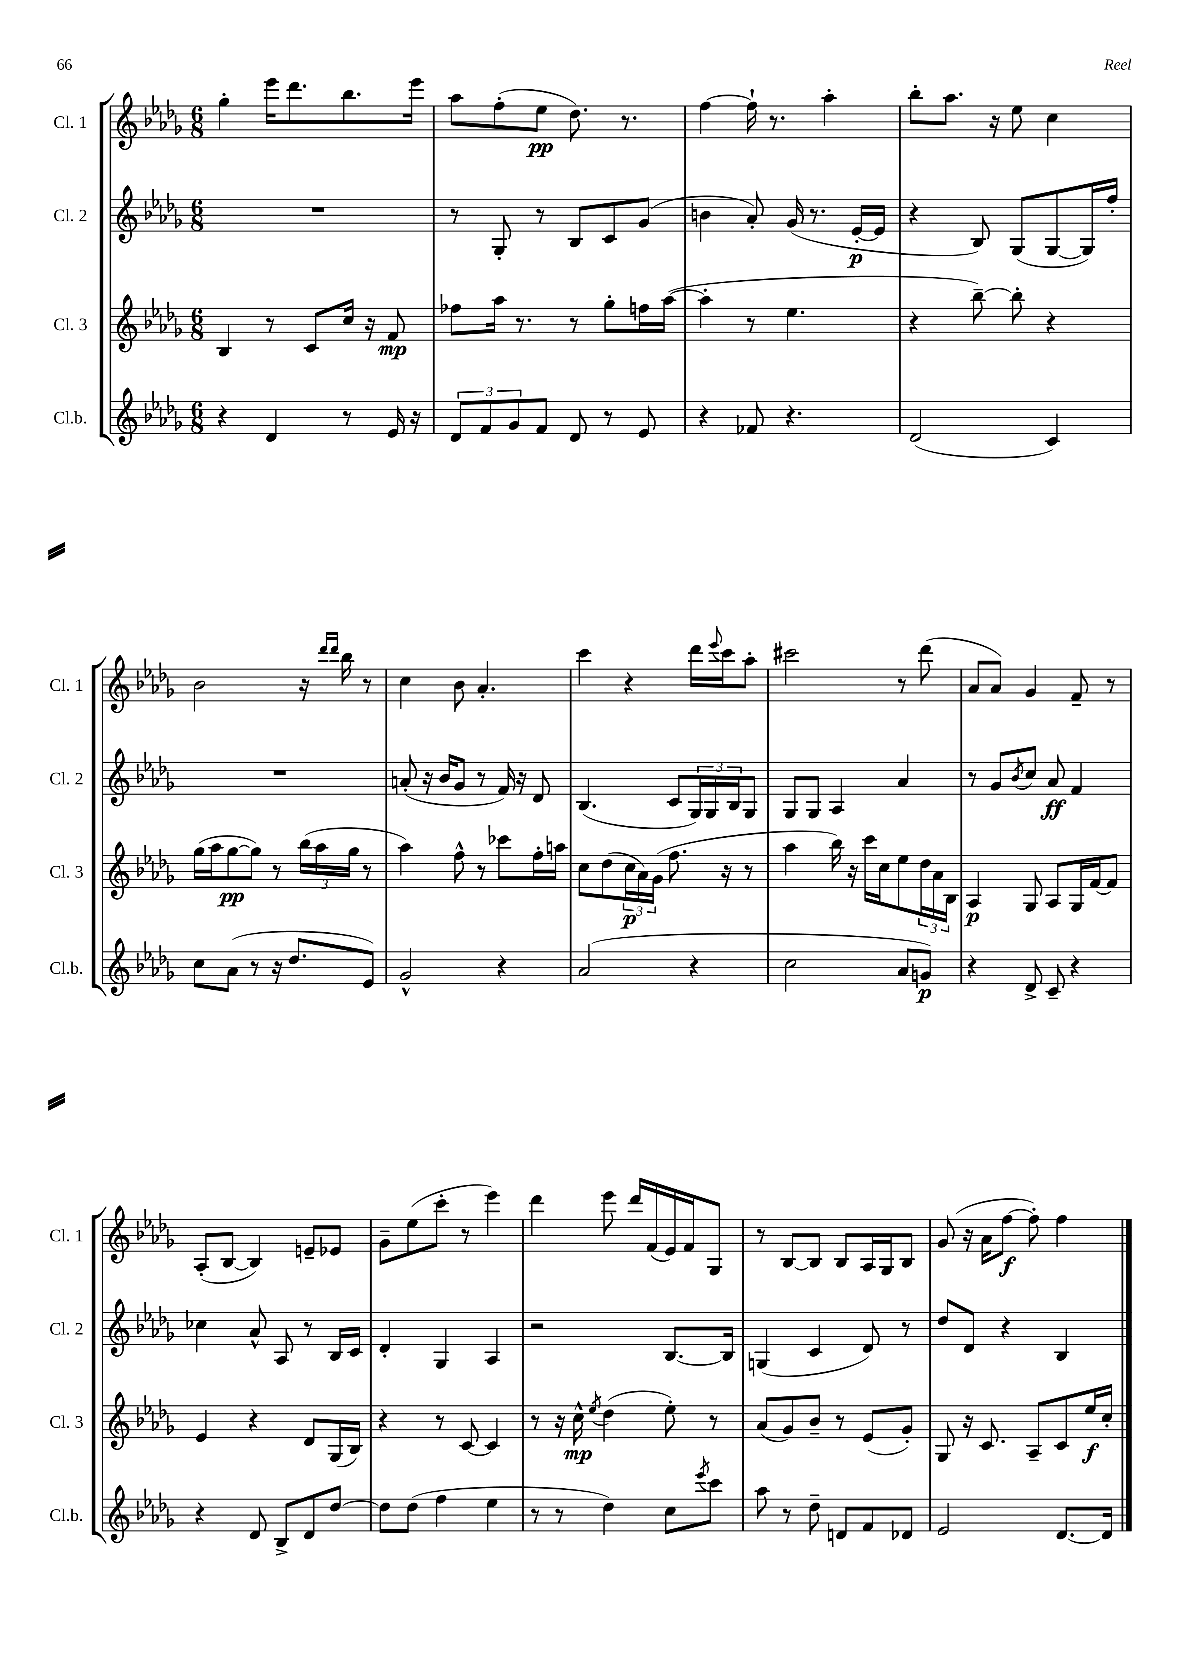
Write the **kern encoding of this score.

**kern	**dynam	**kern	**dynam	**kern	**dynam	**kern	**dynam
*part4	*part4	*part3	*part3	*part2	*part2	*part1	*part1
*staff4	*staff4	*staff3	*staff3	*staff2	*staff2	*staff1	*staff1
*I"Cl.b.	*	*I"Cl. 3	*	*I"Cl. 2	*	*I"Cl. 1	*
*I'Cl.b.	*	*I'Cl. 3	*	*I'Cl. 2	*	*I'Cl. 1	*
*clefG2	*	*clefG2	*	*clefG2	*	*clefG2	*
*k[b-e-a-d-g-]	*	*k[b-e-a-d-g-]	*	*k[b-e-a-d-g-]	*	*k[b-e-a-d-g-]	*
*M6/8	*	*M6/8	*	*M6/8	*	*M6/8	*
=50	=50	=50	=50	=50	=50	=50	=50
4r	.	4B-/	.	2.r	.	4gg-'\	.
4d-/	.	8r	.	.	.	16eee-\KL	.
.	.	.	.	.	.	8.ddd-\	.
.	.	8c/L	.	.	.	.	.
8r	.	16cc/Jk	.	.	.	8.bb-\	.
.	.	16r	.	.	.	.	.
16e-/	.	8f/	mp	.	.	.	.
16r	.	.	.	.	.	16eee-\Jk	.
=51	=51	=51	=51	=51	=51	=51	=51
12d-/L	.	8ff-X\L	.	8r	.	8aa-\L	.
12f/	.	.	.	.	.	.	.
.	.	16aa-\Jk	.	8G-'/	.	(8ff'\	.
12g-/	.	.	.	.	.	.	.
.	.	8.r	.	.	.	.	.
8f/J	.	.	.	8r	.	8ee-\J	pp
8d-/	.	8r	.	8B-/L	.	8.dd-\)	.
8r	.	8gg-'\L	.	8c/	.	.	.
.	.	.	.	.	.	8.r	.
8e-/	.	16ffn\L	.	(8g-/J	.	.	.
.	.	([16aa-\JJ	.	.	.	.	.
=52	=52	=52	=52	=52	=52	=52	=52
4r	.	4aa-'\]	.	4bn\	.	[4ff\	.
8f-X/	.	8r	.	8a-'/)	.	16ff`\]	.
.	.	.	.	.	.	8.r	.
4.r	.	4.ee-\	.	(16g-/	.	.	.
.	.	.	.	8.r	.	.	.
.	.	.	.	.	.	4aa-'\	.
.	.	.	.	[16e-'/LL	p	.	.
.	.	.	.	16e-/JJ]	.	.	.
=53	=53	=53	=53	=53	=53	=53	=53
(2d-/	.	4r	.	4r	.	8bb-'\L	.
.	.	.	.	.	.	8.aa-\J	.
.	.	[8bb-~\)	.	8B-/)	.	.	.
.	.	.	.	.	.	16r	.
.	.	8bb-'\]	.	(8G-/L	.	8ee-\	.
4c/)	.	4r	.	[8G-/	.	4cc\	.
.	.	.	.	16G-/L])	.	.	.
.	.	.	.	16ff'/JJ	.	.	.
!!LO:LB:g=z
=54	=54	=54	=54	=54	=54	=54	=54
8cc\L	.	(16gg-\LL	.	2.r	.	2b-\	.
.	.	16aa-\J	.	.	.	.	.
(8a-\J	.	[8gg-\	pp	.	.	.	.
8r	.	8gg-\J])	.	.	.	.	.
16r	.	8r	.	.	.	.	.
8.dd-/L	.	.	.	.	.	.	.
.	.	(24bb-\LL	.	.	.	16r	.
.	.	24aa-\	.	.	.	.	.
.	.	.	.	.	.	16qqddd-/LL	.
.	.	.	.	.	.	16qqddd-/JJ	.
.	.	.	.	.	.	16bb-\	.
.	.	24gg-\JJ	.	.	.	.	.
8e-/J)	.	8r	.	.	.	8r	.
=55	=55	=55	=55	=55	=55	=55	=55
2g-^^/	.	4aa-\)	.	(8an'/	.	4cc\	.
.	.	.	.	16r	.	.	.
.	.	.	.	16b-/KL	.	.	.
.	.	8ff^^\	.	8g-/J	.	8b-\	.
.	.	8r	.	8r	.	4.a-'/	.
4r	.	8ccc-X\L	.	16f/)	.	.	.
.	.	.	.	16r	.	.	.
.	.	16ff'\L	.	8d-/	.	.	.
.	.	16aan\JJ	.	.	.	.	.
=56	=56	=56	=56	=56	=56	=56	=56
(2a-/	.	8cc\L	.	(4.B-/	.	4ccc\	.
.	.	(8dd-\	.	.	.	.	.
.	.	24cc\L	p	.	.	4r	.
.	.	24a-\)	.	.	.	.	.
.	.	(24g-\JJ	.	.	.	.	.
.	.	8.ff\	.	8c/L	.	.	.
4r	.	.	.	24G-/L)	.	16ddd-\LL	.
.	.	.	.	24G-/	.	.	.
.	.	.	.	.	.	8qqeee-/	.
.	.	16r	.	.	.	16ccc\J	.
.	.	.	.	24B-/J	.	.	.
.	.	8r	.	8G-/J	.	8aa-'\J	.
=57	=57	=57	=57	=57	=57	=57	=57
2cc\	.	4aa-\	.	8G-/L	.	2ccc#X\	.
.	.	.	.	8G-/J	.	.	.
.	.	16bb-\)	.	4A-/	.	.	.
.	.	16r	.	.	.	.	.
.	.	16ccc\LL	.	.	.	.	.
.	.	16cc\J	.	.	.	.	.
8a-/L	.	8ee-\	.	4a-/	.	8r	.
8gn/J)	p	24dd-\L	.	.	.	(8ddd-\	.
.	.	24a-\	.	.	.	.	.
.	.	24B-\JJ	.	.	.	.	.
=58	=58	=58	=58	=58	=58	=58	=58
4r	.	4A-/	p	8r	.	8a-/L	.
.	.	.	.	8g-/L	.	8a-/J)	.
.	.	.	.	8qb-/	.	.	.
8d-^/	.	8G-/	.	8cc/J	.	4g-/	.
8c~/	.	8A-/L	.	8a-/	ff	.	.
4r	.	16G-/L	.	4f/	.	8f~/	.
.	.	[16f/J	.	.	.	.	.
.	.	8f/J]	.	.	.	8r	.
!!LO:LB:g=z
=59	=59	=59	=59	=59	=59	=59	=59
4r	.	4e-/	.	4cc-X\	.	(8A-'/L	.
.	.	.	.	.	.	[8B-/J	.
8d-/	.	4r	.	8a-^^/	.	4B-/])	.
8B-^/L	.	.	.	8A-/	.	.	.
8d-/	.	8d-/L	.	8r	.	8en~/L	.
[8dd-/J	.	(16G-/L	.	16B-/LL	.	8e-X/J	.
.	.	16B-/JJ)	.	16c/JJ	.	.	.
=60	=60	=60	=60	=60	=60	=60	=60
8dd-\L]	.	4r	.	4d-'/	.	8g-~\L	.
(8dd-\J	.	.	.	.	.	(8ee-\	.
4ff\	.	8r	.	4G-/	.	8ccc'\J	.
.	.	[8c/	.	.	.	8r	.
4ee-\	.	4c/]	.	4A-/	.	4eee-\)	.
=61	=61	=61	=61	=61	=61	=61	=61
8r	.	8r	.	2r	.	4ddd-\	.
8r	.	16r	.	.	.	.	.
.	.	16cc^^\	mp	.	.	.	.
.	.	8qee-/	.	.	.	.	.
4dd-\)	.	(4dd-\	.	.	.	8eee-\	.
.	.	.	.	.	.	16ddd-/LL	.
.	.	.	.	.	.	(16f/	.
8cc\L	.	8ee-'\)	.	[8.B-/L	.	16e-/)	.
.	.	.	.	.	.	16f/J	.
8qeee-/	.	.	.	.	.	.	.
8ccc\J	.	8r	.	.	.	8G-/J	.
.	.	.	.	16B-/Jk]	.	.	.
=62	=62	=62	=62	=62	=62	=62	=62
8aa-\	.	(8a-/L	.	(4Gn/	.	8r	.
8r	.	8g-/)	.	.	.	[8B-/L	.
8dd-~\	.	8b-~/J	.	4c/	.	8B-/J]	.
8dn/L	.	8r	.	.	.	8B-/L	.
8f/	.	(8e-/L	.	8d-/)	.	16A-/L	.
.	.	.	.	.	.	16G-/J	.
8d-X/J	.	8g-'/J)	.	8r	.	8B-/J	.
=63	=63	=63	=63	=63	=63	=63	=63
2e-/	.	8G-/	.	8dd-/L	.	(8g-/	.
.	.	16r	.	8d-/J	.	16r	.
.	.	8.c/	.	.	.	16a-\KL	.
.	.	.	.	4r	.	[8ff\J	f
.	.	8A-~/L	.	.	.	8ff'\])	.
[8.d-/L	.	8c/	.	4B-/	.	4ff\	.
.	.	16ee-/L	f	.	.	.	.
16d-/Jk]	.	16cc'/JJ	.	.	.	.	.
==	==	==	==	==	==	==	==
*-	*-	*-	*-	*-	*-	*-	*-
